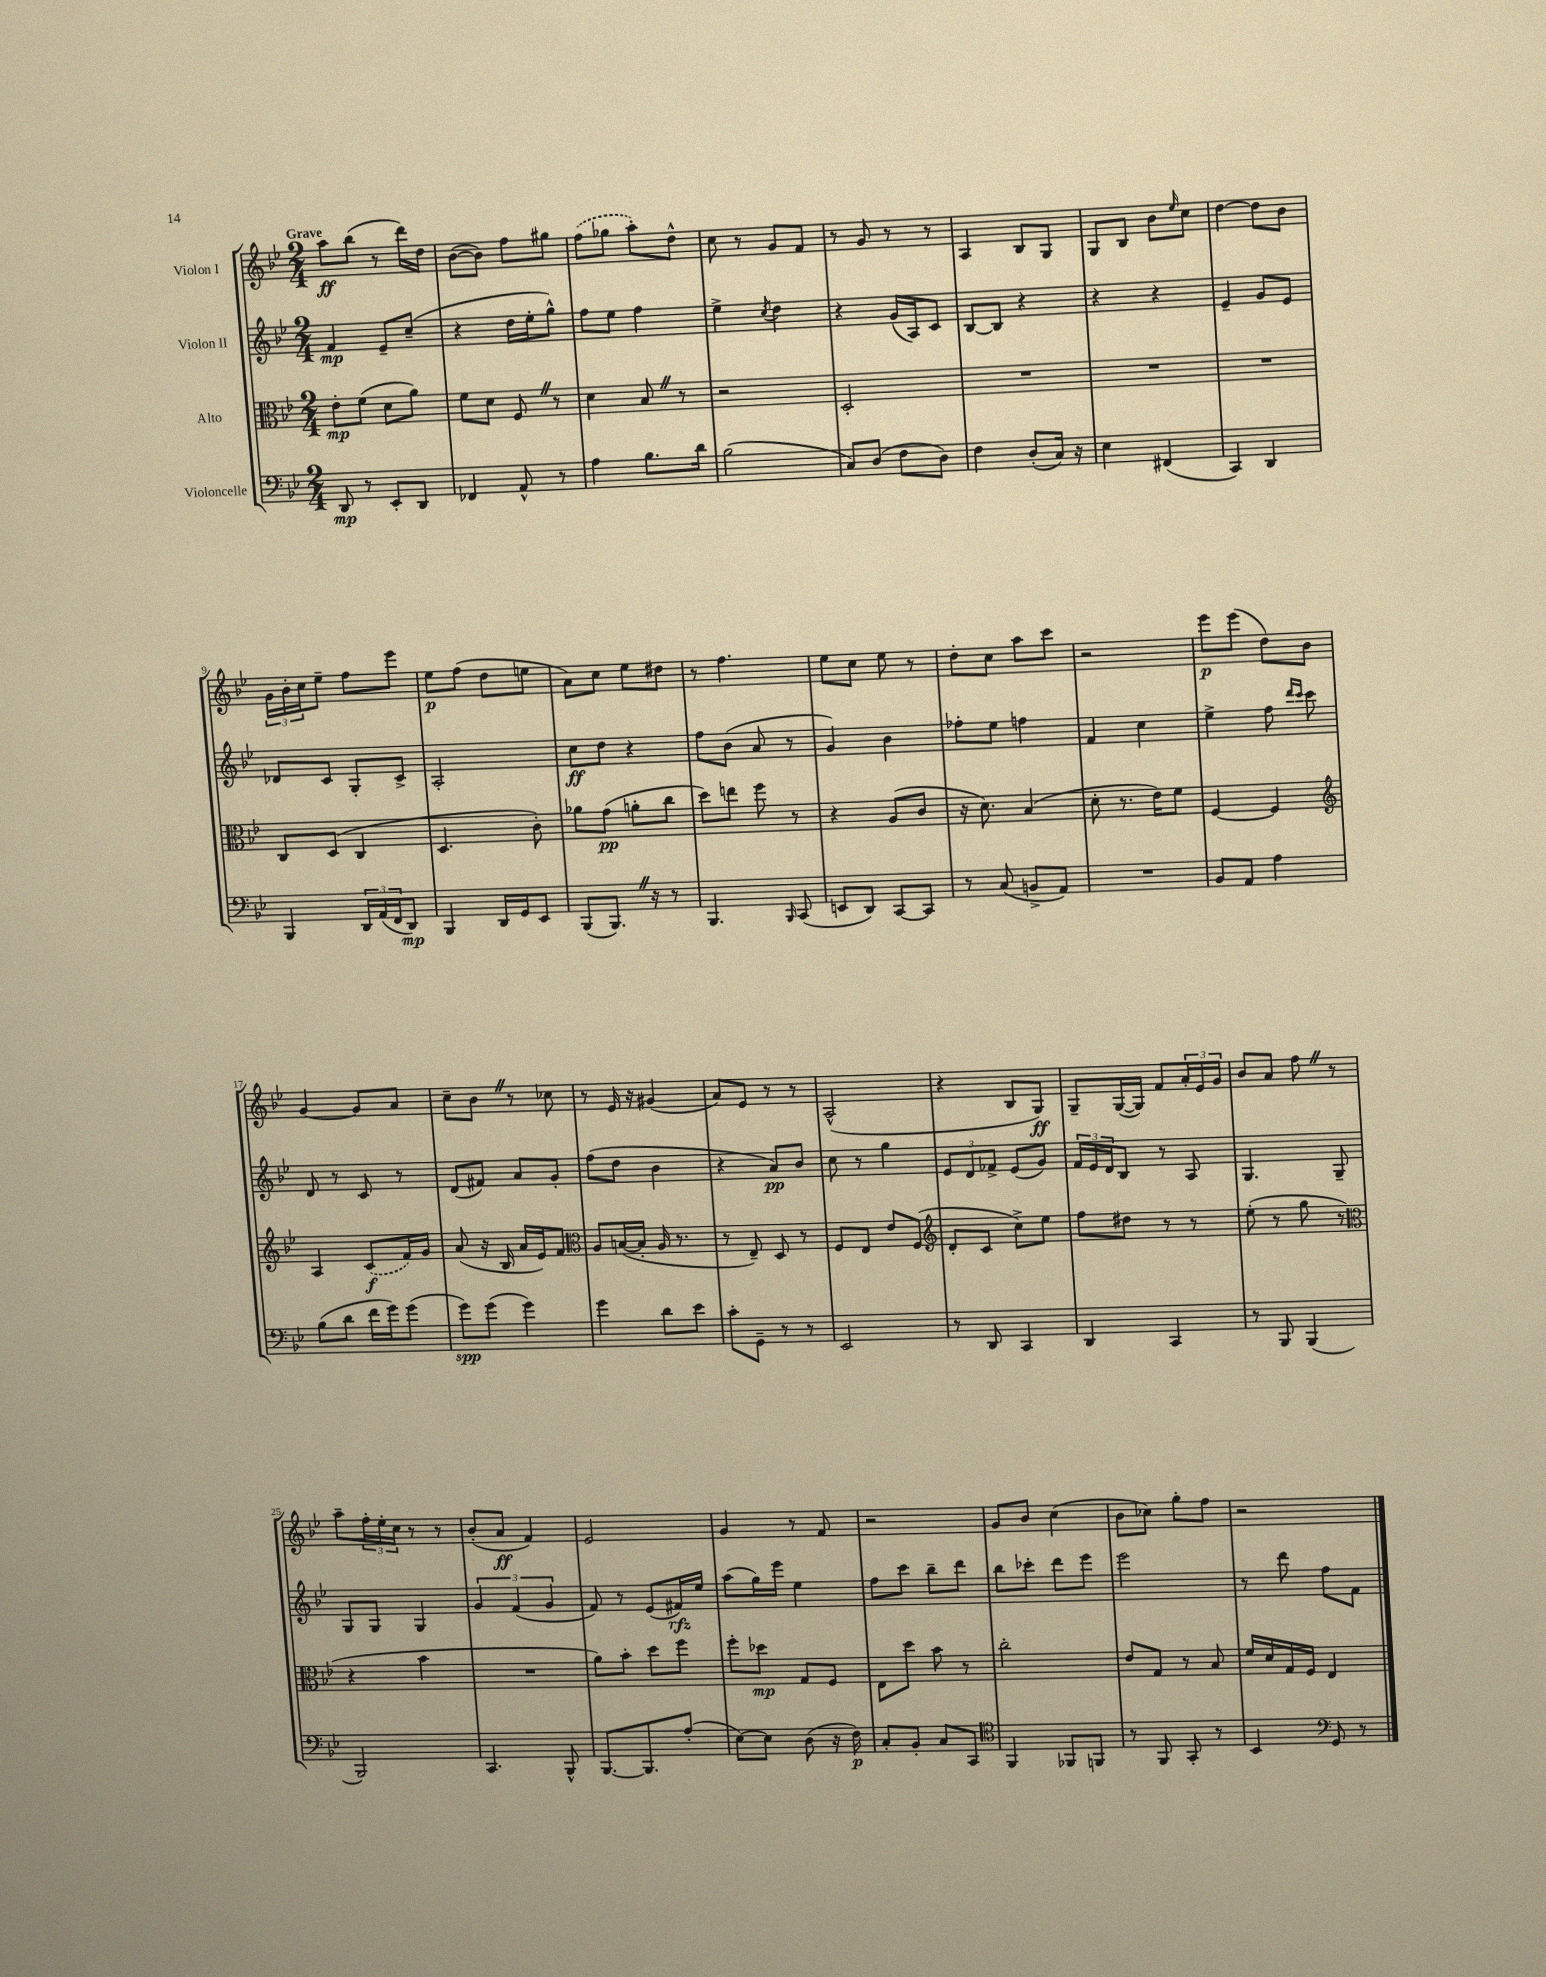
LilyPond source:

<<
\new StaffGroup <<
\new Staff = "s0" \with { instrumentName = "Violon I" } {
    \clef treble \key bes \major \numericTimeSignature \time 2/4 \tempo "Grave"
    a''8\ff bes''8( r8 d'''16) d''16 |
    bes'8~( bes'8) f''8 gis''8 |
    \once \slurDashed f''8( ges''8 a''8-.) d''8-^ |
    c''8 r8 g'8 f'8 |
    r8 g'8 r8 r8 |
    a4 bes8 g8 |
    g8 bes8 bes'8 \grace { ees''16 } c''8 |
    d''4~ d''8 bes'8 |
    \tuplet 3/2 { g'16 bes'16-. c''16 } ees''8-- f''8 ees'''8 |
    ees''8\p f''8( d''8 e''8 |
    a'8) c''8 ees''8 dis''8 |
    r8 f''4. |
    ees''8 c''8 ees''8 r8 |
    d''8-. c''8 a''8 c'''8 |
    r2 |
    ees'''8\p ees'''8( d''8) bes'8 |
    g'4~ g'8 a'8 |
    c''8-- bes'8 \once \override BreathingSign.text = \markup { \musicglyph "scripts.caesura.straight" } \breathe r8 ces''8 |
    r8 ees'16 r16 gis'4( |
    a'8) ees'8 r8 r8 |
    a2-^( |
    r4 bes8 g8\ff) |
    g8-- g16~( g16) f'8 \tuplet 3/2 { a'16-. ees'16 g'16 } |
    bes'8 a'8 f''8 \once \override BreathingSign.text = \markup { \musicglyph "scripts.caesura.straight" } \breathe r8 |
    a''8-- \tuplet 3/2 { f''16-. ees''16-. c''16 } r8 r8 |
    bes'8-.( a'8\ff f'4) |
    ees'2 |
    g'4 r8 f'8 |
    r2 |
    g'8 bes'8 c''4( |
    bes'8 ces''8) g''8-. f''8 |
    r2 \bar "|." |
}
\new Staff = "s1" \with { instrumentName = "Violon II" } {
    \clef treble \key bes \major \numericTimeSignature \time 2/4
    f'4\mp ees'8-- c''8--( |
    r4 d''16 ees''16-. g''8-^) |
    f''8 ees''8 f''4 |
    ees''4-> \acciaccatura { c''8 } d''4 |
    r4 g'16( a16) c'8 |
    bes8~ bes8 r4 |
    r4 r4 |
    ees'4-- g'8 ees'8 |
    des'8 c'8 g8-. c'8-> |
    a2-. |
    c''8\ff d''8 r4 |
    f''8 bes'8( a'8 r8 |
    g'4) bes'4 |
    fes''8-. ees''8 f''4 |
    f'4 c''4 |
    ees''4-> f''8 \grace { d'''16 c'''16 } c'''8 |
    d'8 r8 c'8 r8 |
    d'8( fis'8) a'8 g'8-. |
    f''8( d''8 bes'4 |
    r4 a'8\pp) bes'8 |
    c''8 r8 g''4 |
    \tuplet 3/2 { ees'8 d'8 fes'8-> } ees'8( g'8) |
    \tuplet 3/2 { f'16 ees'16 d'16 } bes8 r8 a8 |
    g4. g8-- |
    g8 g8 g4 |
    \tuplet 3/2 { g'4 f'4( g'4 } |
    f'8) r8 ees'8( fis'16\rfz) ees''16 |
    a''8( g''16) ees'''16 ees''4 |
    f''8 c'''8 bes''8-- d'''8 |
    bes''8 ces'''8-. d'''8 ees'''8 |
    ees'''2 |
    r8 d'''8 f''8 f'8 \bar "|." |
}
\new Staff = "s2" \with { instrumentName = "Alto" } {
    \clef alto \key bes \major \numericTimeSignature \time 2/4
    ees'8-.\mp f'8( d'8 a'8) |
    f'8 d'8 f8 \once \override BreathingSign.text = \markup { \musicglyph "scripts.caesura.straight" } \breathe r8 |
    d'4 bes8 \once \override BreathingSign.text = \markup { \musicglyph "scripts.caesura.straight" } \breathe r8 |
    r2 |
    d2-. |
    R2 |
    R2 |
    R2 |
    c8 d8( c4 |
    d4. c'8-.) |
    aes'8 g'8\pp( a'8-. c''8 |
    d''8) e''8 f''8 r8 |
    r4 a8( c'8 |
    r16 d'8.) bes4( |
    d'8-. r8. ees'16) f'8 |
    f4~ f4 |
    \clef treble a4 \once \slurDashed c'8\f( f'16) g'16 |
    a'8( r16 bes16 a'16 ees'16) f'8 |
    \clef alto a8 b16~( b16-. a16 r8. |
    r8 ees8--) d8 r8 |
    f8 ees8 ees'8 f8( |
    \clef treble d'8-. c'8 c''8->) ees''8 |
    f''8 dis''8 r8 r8 |
    ees''8-.( r8 g''8 r8 |
    \clef alto r4 bes'4 |
    R2 |
    a'8) bes'8-. d''8 f''8 |
    f''8-. des''8\mp g8 f8 |
    ees8 d''8 bes'8 r8 |
    c''2-. |
    ees'8 g8 r8 bes8 |
    f'16 d'16 g16 f16 ees4 \bar "|." |
}
\new Staff = "s3" \with { instrumentName = "Violoncelle" } {
    \clef bass \key bes \major \numericTimeSignature \time 2/4
    d,8\mp r8 ees,8-. d,8 |
    fes,4 a,8-^ r8 |
    a4 bes8. d'16 |
    bes2( |
    c8) d8( f8 d8) |
    f4 d8-.( c16) r16 |
    ees4 fis,4( |
    c,4) d,4 |
    bes,,4 \tuplet 3/2 { d,16 a,16( f,16 } d,8\mp) |
    bes,,4 d,16 g,16 ees,8 |
    bes,,8( bes,,8.) \once \override BreathingSign.text = \markup { \musicglyph "scripts.caesura.straight" } \breathe r16 r8 |
    bes,,4. \grace { bes,,16 } c,8( |
    e,8 d,8) c,8~ c,8 |
    r8 c8( b,8-> a,8) |
    R2 |
    bes,8 a,8 a4 |
    bes8( d'8 f'16 g'16) g'8( |
    g'8\spp) g'8( g'4) |
    g'4 d'8 ees'8 |
    c'8-. g,8-- r8 r8 |
    ees,2 |
    r8 d,8 c,4 |
    d,4 c,4 |
    r8 bes,,8 bes,,4( |
    bes,,2) |
    c,4. bes,,8-^ |
    bes,,8.~ bes,,8. a8-.( |
    ees8~) ees8 d8( r16 f16\p) |
    c8-. bes,8-. c8 c,8 |
    \clef tenor f,4 fes,8 f,8 |
    r8 f,8 g,8-. r8 |
    bes,4 \clef bass g,8 r8 \bar "|." |
}
>>
>>
